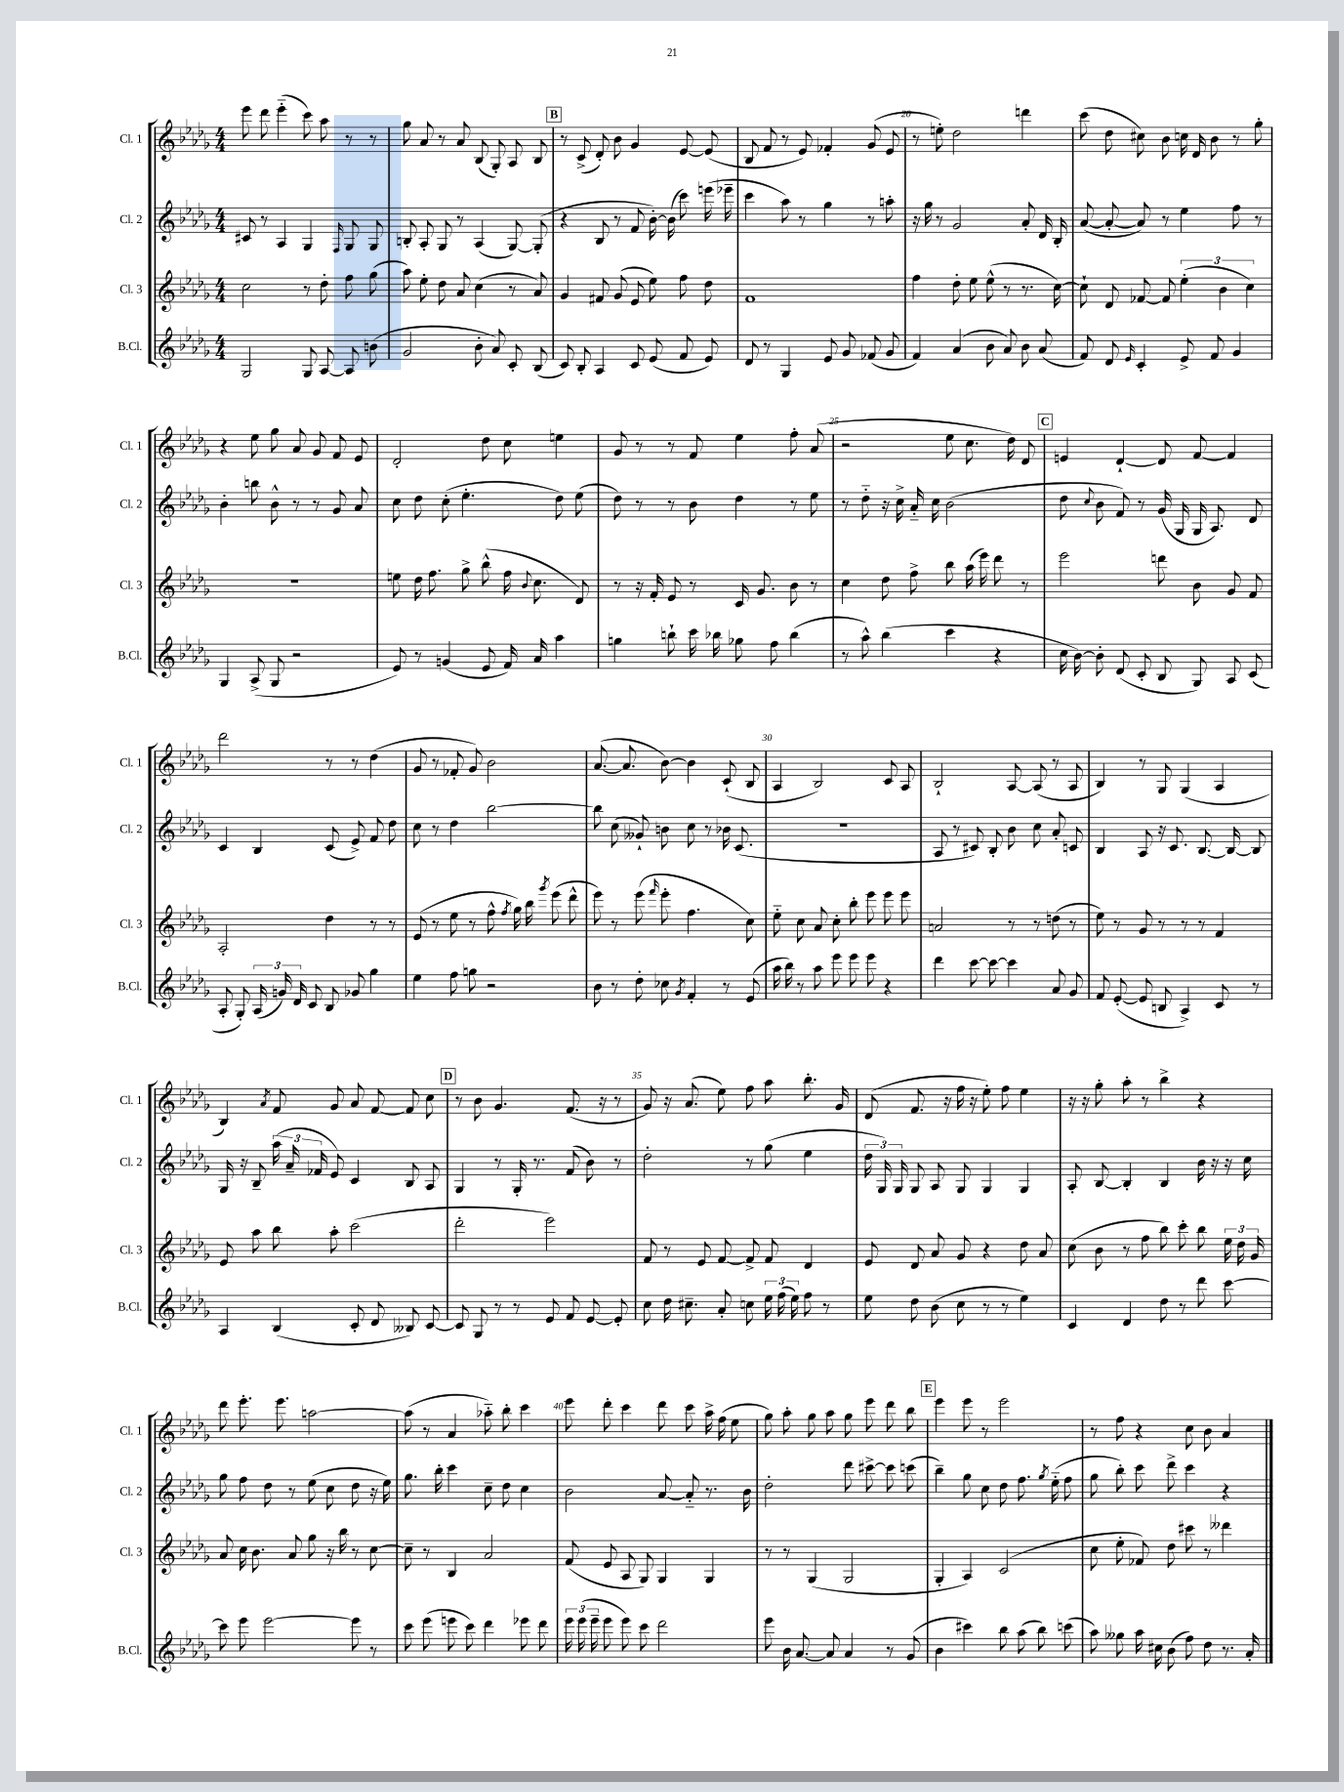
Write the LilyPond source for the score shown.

<<
\new StaffGroup <<
\new Staff = "s0" \with { instrumentName = "Cl. 1" shortInstrumentName = "Cl. 1" } {
    \clef treble \key des \major \numericTimeSignature \time 4/4
    \autoBeamOff ees'''8 des'''8 ees'''4-_( c'''8) aes''8 r8 r8 |
    ges''8 aes'8 r8 aes'8 bes8( ges8-.) aes8 bes8 |
    \mark \markup { \box "B" } r8 c'8->( des'8-.) bes'8 ges'4 ees'8~ ees'8( |
    bes8 f'8 r8 ees'8) fes'4-. ges'8( ees'8 |
    r8 e''8-.) des''2 d'''4 |
    c'''8( des''8 cis''8) bes'8 c''16 des'16 bes'8 r8 ges''8-. |
    r4 ees''8 ges''8 aes'8 ges'8 f'8 ees'8 |
    des'2-. des''8 c''8 e''4 |
    ges'8 r8 r8 f'8 ees''4 f''8-. aes'8( |
    r2 ees''8 c''8. des''16) des'8 |
    \mark \markup { \box "C" } e'4 des'4~-! des'8 f'8~ f'4 |
    des'''2 r8 r8 des''4( |
    ges'8 r8 fes'8-. ges'8) bes'2 |
    aes'8.~( aes'8. bes'8~) bes'4 c'8-!( bes8 |
    aes4 bes2) c'8 aes8 |
    bes2-! aes8~ aes8( r8 aes8 |
    bes4) r8 ges8 ges4( aes4 |
    bes4) \acciaccatura { aes'8 } f'8 ges'8 aes'8 f'8~ f'8 c''8 |
    \mark \markup { \box "D" } r8 bes'8 ges'4. f'8.( r16 r8 |
    ges'8) r16 aes'8.( ees''8) f''8 aes''8 bes''8.-. ges'16 |
    des'8( f'8. r16 f''16 r16 ees''8-.) f''8 ees''4 |
    r16 r16 ges''8-. aes''8-. r8 bes''4-> r4 |
    des'''8 ees'''8.-. ees'''8. a''2~ |
    a''8( r8 aes'4 aes''8-_) bes''8-. c'''4 |
    ees'''8 des'''8-. c'''4 des'''8 c'''8 aes''16-> f''16( ees''8 |
    ges''8) aes''8-. ges''8 aes''8 ges''8 ees'''8 des'''8 bes''8 |
    \mark \markup { \box "E" } ees'''4 ees'''8 r8 ees'''2 |
    r8 f''8 r4 c''8 bes'8 aes'4 \bar "|." |
}
\new Staff = "s1" \with { instrumentName = "Cl. 2" shortInstrumentName = "Cl. 2" } {
    \clef treble \key des \major \numericTimeSignature \time 4/4
    \autoBeamOff cis'8 r8 aes4 ges4 \grace { f16 } ges8 ges8 |
    b8-. aes8-. ges8 r8 aes4( ges8~) ges8-.( |
    \mark \markup { \box "B" } r4 bes8 r8 f'8 bes'16~-.) bes'16( c'''8) e'''16( ees'''16-- |
    c'''4 aes''8) r8 ges''4 r8 a''8-. |
    r16 ges''16 r8 ges'2 aes'8-. des'16 bes16-. |
    aes'8~( aes'8~-. aes'8) r8 ees''4 f''8 r8 |
    bes'4-. b''8 bes'8-^ r8 r8 ges'8 aes'8 |
    c''8 des''8 c''8-.( ees''4.-. des''8) ees''8( |
    des''8) r8 r8 bes'8 des''4 r8 ees''8 |
    r8 des''8-_ r16 c''16-> aes'16-_ c''16 bes'2( |
    \mark \markup { \box "C" } des''8 \appoggiatura { c''8 } bes'8 f'8) r8 ges'16( ges16 ges16 aes8.) des'8 |
    c'4 bes4 c'8( ees'8->) f'8 des''8 |
    c''8 r8 des''4 bes''2~ |
    bes''8 c''8( geses'8-!) b'8 c''8 r8 bes'16 c'8.( |
    R1 |
    aes8 r8 cis'8) bes8-. bes'8 c''8 aes'8-. c'8 |
    bes4 aes8 r16 c'8. bes8.~ bes16~ bes8 |
    ges16 r16 bes8-- \tuplet 3/2 { aes''16( aes'16-- fes'16 } ees'8) c'4 bes8 aes8 |
    \mark \markup { \box "D" } ges4 r8 ges16-. r8. f'8( bes'8) r8 |
    des''2-. r8 ges''8( ees''4 |
    \tuplet 3/2 { des''16 ges16) ges16 } ges8 aes8 ges8 ges4 ges4 |
    aes8-. bes8~ bes4-. bes4 bes'16 r16 r16 c''16 |
    ges''8 f''8 des''8 r8 ees''8( c''8 des''8 r16 ees''16) |
    ges''8. bes''16-. c'''4 c''8-- des''8 c''4 |
    bes'2 aes'8~ aes'8-_ r8. bes'16 |
    des''2-. des'''8 cis'''8~-> cis'''8 c'''8( |
    \mark \markup { \box "E" } bes''4--) ges''8 c''8 des''8 f''8. \acciaccatura { ges''8 } ees''16-_( f''8 |
    ges''8 bes''8-.) c'''8 des'''8-> c'''4 r4 \bar "|." |
}
\new Staff = "s2" \with { instrumentName = "Cl. 3" shortInstrumentName = "Cl. 3" } {
    \clef treble \key des \major \numericTimeSignature \time 4/4
    \autoBeamOff c''2 r8 des''8-. f''8 ges''8( |
    aes''8) ees''8-. des''8 aes'8 c''4( r8 aes'8) |
    \mark \markup { \box "B" } ges'4 fis'8 ges'8( ees'8 ees''8) f''8 des''8 |
    f'1 |
    f''4 des''8-. ees''8 ees''8-^( r8 r8. c''16~) |
    c''8-! des'8 fes'8~ fes'8 \tuplet 3/2 { ees''4-.( bes'4 c''4) } |
    R1 |
    e''8 des''16 f''8. ges''8-> bes''8-^( f''16 \appoggiatura { bes'8 } c''8. des'8) |
    r8 r16 f'16-. ees'8 r8 c'16 ges'8. bes'8 r8 |
    c''4 des''8 f''8-> bes''8 aes''16( ees'''16) des'''8 r8 |
    \mark \markup { \box "C" } ees'''2 d'''8 bes'8 ges'8 f'8 |
    aes2-. des''4 r8 r8 |
    ees'8( r8 ees''8 r8 f''8-^ \acciaccatura { f''8 } ges''16) bes''16 \acciaccatura { ges'''8 } ees'''8( des'''8-^ |
    ees'''8) r8 ees'''8( \grace { f'''16 } ees'''8-. f''4. c''8) |
    ees''8-_ c''8 aes'8 c''8-. bes''8-. ees'''8 ees'''8 ees'''8 |
    a'2 r8 r8 d''8( r8 |
    ees''8) r8 ges'8 r8 r8 r8 f'4 |
    ees'8 aes''8 bes''8 aes''8-. c'''2( |
    \mark \markup { \box "D" } des'''2-. ees'''2) |
    f'8 r8 ees'8 f'8~ f'8-> f'8 des'4 |
    ees'8 des'8 aes'8 ges'8 r4 des''8 aes'8 |
    c''8( bes'8 r8 f''8 bes''8) c'''8-. bes''8 \tuplet 3/2 { ees''16 des''16 ges'16 } |
    aes'8 c''16 bes'8. aes'8 ges''8 r16 bes''16 r8 c''8~ |
    c''8-- r8 bes4 aes'2 |
    f'8( ees'8 aes8 ges8) ges4 ges4 |
    r8 r8 ges4( ges2 |
    \mark \markup { \box "E" } ges4-. aes4) c'2( |
    c''8 ees''8-. fes'8) des''8 cis'''8 r8 deses'''4 \bar "|." |
}
\new Staff = "s3" \with { instrumentName = "B.Cl." shortInstrumentName = "B.Cl." } {
    \clef treble \key des \major \numericTimeSignature \time 4/4
    \autoBeamOff ges2 ges8 aes8~ aes8 b'8( |
    ges'2 bes'8-. aes'8) c'8-. bes8( |
    \mark \markup { \box "B" } c'8) bes8-. aes4 c'8 ees'8( f'8 ees'8) |
    des'8 r8 ges4 ees'8 ges'8 fes'8( ges'8 |
    f'4) aes'4( bes'8 aes'8) bes'8 aes'8( |
    f'8) des'8 \grace { ees'16 } c'4-. ees'8-> f'8 ges'4 |
    ges4 aes8->( ges8 r2 |
    ees'8) r8 g'4( ees'8 f'16) aes'16 aes''4 |
    g''4 b''8-! c'''16 bes''16 ges''8 f''8 bes''4( |
    r8 aes''8-^) bes''4( c'''4 r4 |
    \mark \markup { \box "C" } c''16 bes'16~) bes'8-. des'8( c'8-. bes8 ges8) aes8 c'8( |
    aes8-. ges8-.) \tuplet 3/2 { aes16( g'16) des'16 } c'8 bes8 ges'8 ges''4 |
    ees''4 f''8 g''8 r2 |
    bes'8 r8 des''8-. ces''8 \acciaccatura { ges'8 } f'4-. r8 ees'8( |
    aes''16 bes''16) r8 aes''8 ees'''8 ees'''8 ees'''8 r4 |
    des'''4 c'''8~ c'''8~ c'''4 aes'8 ges'8 |
    f'8 ees'8~-.( ees'8 b8 aes4->) c'8 r8 |
    aes4 bes4( c'8-. des'8 beses8) c'8~ |
    \mark \markup { \box "D" } c'8 ges8 r8 r8 ees'8 f'8 ees'8~ ees'8-. |
    c''8 des''16 cis''8.-- aes'8-. c''8 \tuplet 3/2 { ees''16 f''16( ees''16) } f''8 r8 |
    ees''8 des''8 bes'8( c''8 r8 r8 ees''4) |
    c'4 des'4 des''8 r8 des'''8 c'''8~ |
    c'''8 ees'''8 ees'''2~ ees'''8 r8 |
    c'''8 ees'''8( e'''8 c'''8) des'''4 ees'''8 des'''8 |
    \tuplet 3/2 { ees'''16 ees'''16( ees'''16-- } ees'''8 ees'''8) c'''8 des'''2 |
    ees'''8 bes'16 aes'8.~ aes'8 aes'4 r8 ges'8( |
    \mark \markup { \box "E" } bes'4 cis'''4) bes''8 aes''8( bes''8) c'''8( |
    aes''8) geses''8 aes''16 cis''16 bes'8( f''8) des''8 r8. aes'16-. \bar "|." |
}
>>
>>
\layout { \context { \Score currentBarNumber = #16 \override BarNumber.break-visibility = ##(#f #t #t) barNumberVisibility = #(every-nth-bar-number-visible 5) } }
